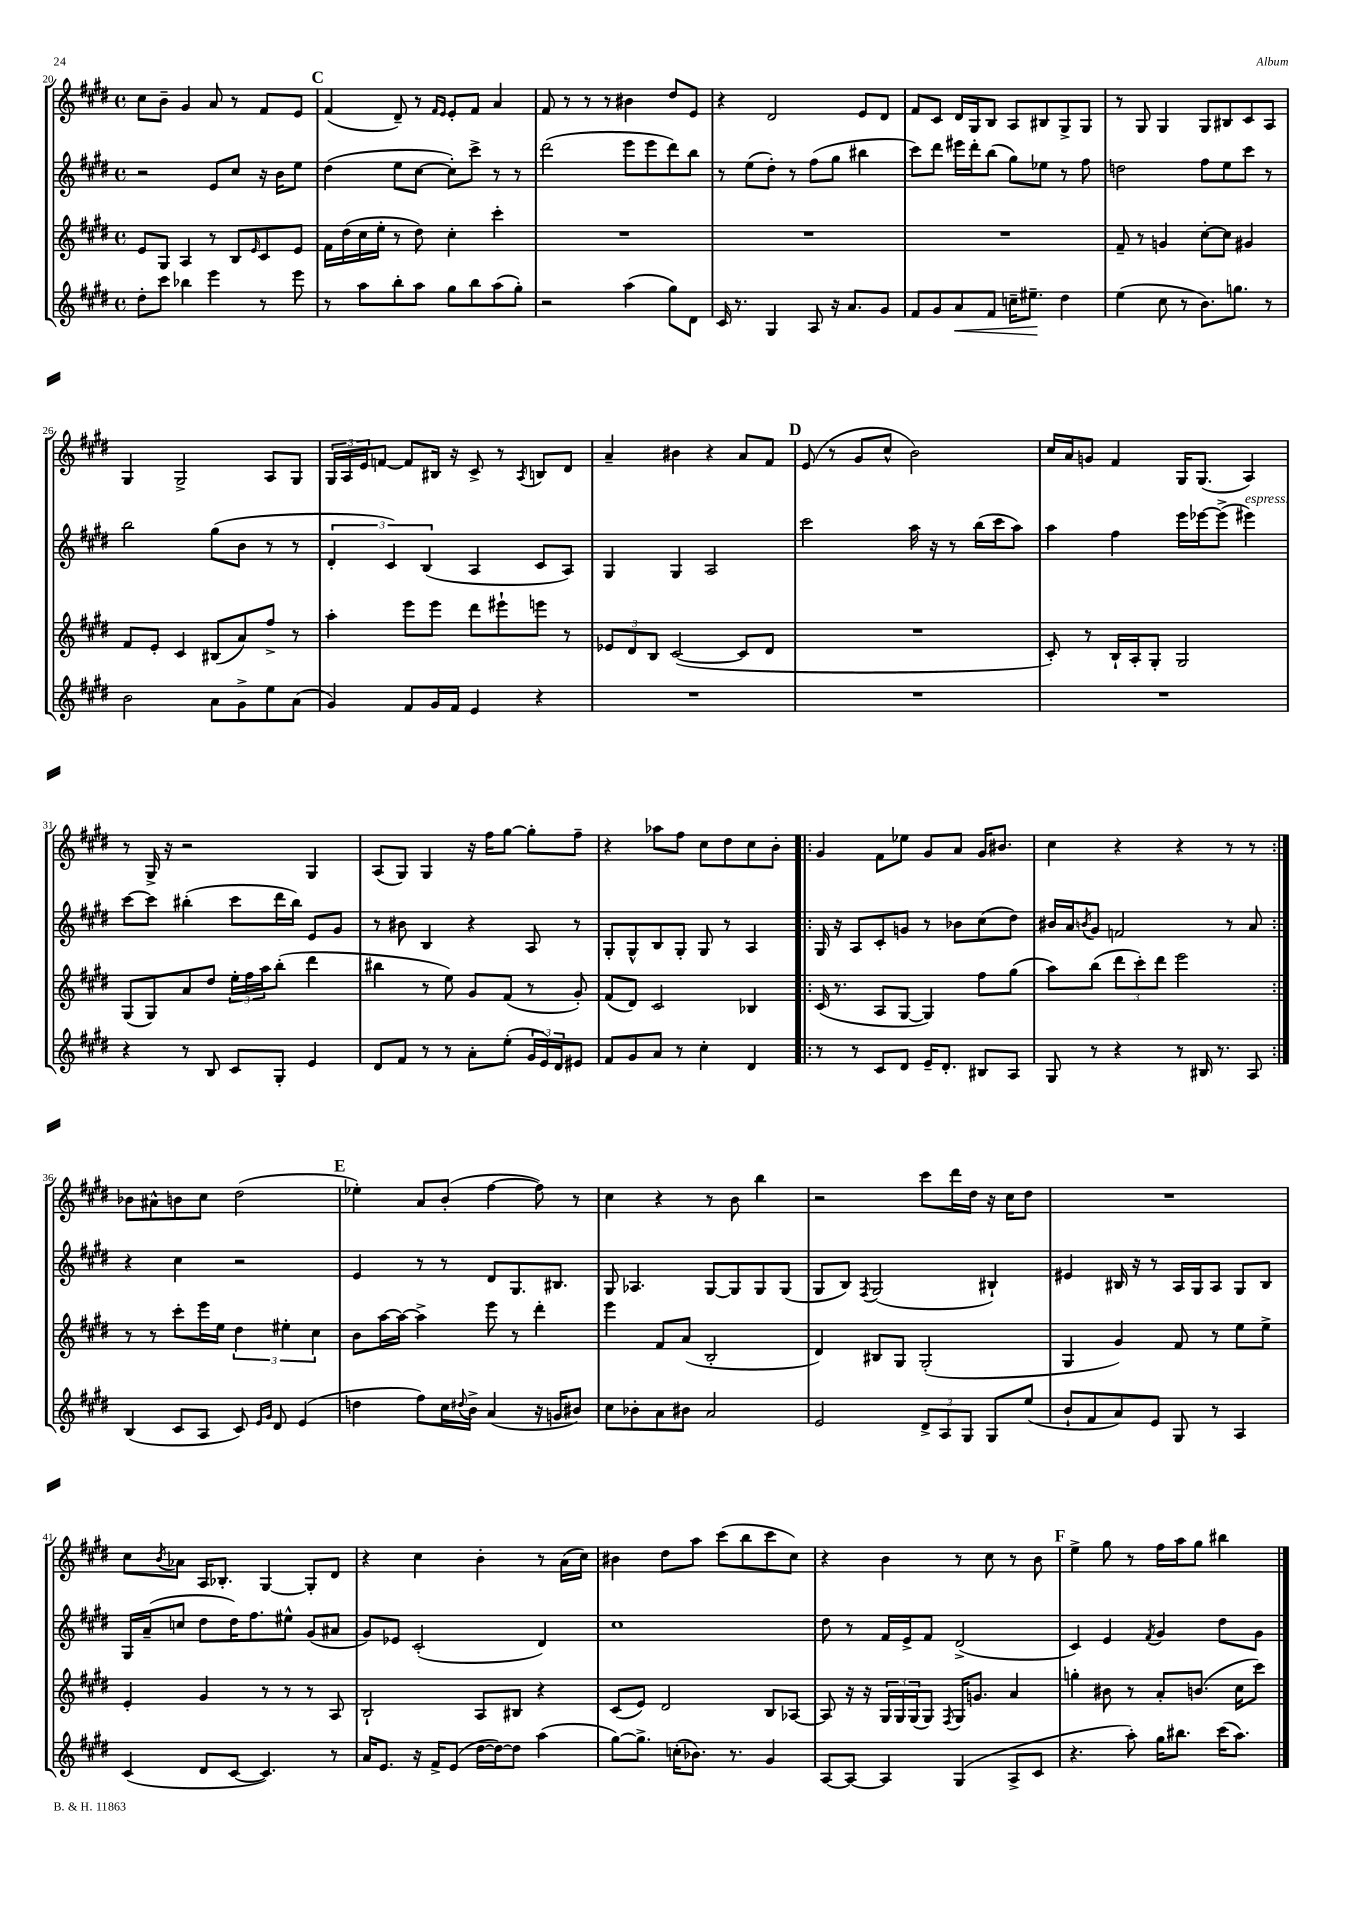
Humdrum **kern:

**kern	**dynam	**kern	**kern	**kern
*part4	*part4	*part3	*part2	*part1
*staff4	*staff4	*staff3	*staff2	*staff1
*clefG2	*	*clefG2	*clefG2	*clefG2
*k[f#c#g#d#]	*	*k[f#c#g#d#]	*k[f#c#g#d#]	*k[f#c#g#d#]
*M4/4	*	*M4/4	*M4/4	*M4/4
*met(c)	*	*met(c)	*met(c)	*met(c)
=20	=20	=20	=20	=20
8dd#'\L	.	8e/L	2r	8cc#\L
8ccc#\J	.	8G#/J	.	8b~\J
4bb-X\	.	4A/	.	4g#/
4eee\	.	8r	8e/L	8a/
.	.	8B/L	8cc#/J	8r
.	.	16qqe/	.	.
8r	.	8c#/	16r	8f#/L
.	.	.	16b\KL	.
8eee\	.	8e/J	8ee\J	8e/J
!!LO:REH:place=s1:t=C
=21	=21	=21	=21	=21
8r	.	16f#\LL	(4dd#\	(4f#/
.	.	(16dd#\	.	.
8aa\L	.	16cc#\	.	.
.	.	16ee'\JJ	.	.
8bb'\	.	8r	8ee\L	8d#~/)
8aa\J	.	8dd#\)	[8cc#\J	8r
.	.	.	.	16qqf#/LL
.	.	.	.	16qqe/JJ
8gg#\L	.	4cc#'\	8cc#'\L])	8e'/L
8bb\	.	.	8ccc#^\J	8f#/J
(8aa\	.	4ccc#'\	8r	4a/
8gg#'\J)	.	.	8r	.
=22	=22	=22	=22	=22
2r	.	1r	(2ddd#\	8f#/
.	.	.	.	8r
.	.	.	.	8r
.	.	.	.	8r
(4aa\	.	.	8eee\L	4b#X\
.	.	.	8eee\	.
8gg#\L)	.	.	8ddd#\)	8dd#/L
8d#\J	.	.	8bb\J	8e/J
=23	=23	=23	=23	=23
16c#/	.	1r	8r	4r
8.r	.	.	.	.
.	.	.	(8ee\L	.
4G#/	.	.	8dd#'\J)	2d#/
.	.	.	8r	.
8A/	.	.	(8ff#\L	.
16r	.	.	8gg#\J	.
8.a/L	.	.	.	.
.	.	.	4bb#X\	8e/L
8g#/J	.	.	.	8d#/J
=24	=24	=24	=24	=24
8f#/L	.	1r	8ccc#\L)	8f#/L
8g#/	.	.	8ddd#\J	8c#/J
!	!LO:HP:b	!	!	!
8a/	<	.	16eee#X\LL	16d#/LL
.	.	.	16ddd#'\J	16G#/J
8f#/J	.	.	(8bb\J	8B/J
16ccn~\KL	.	.	8gg#\L)	8A/L
8.ee#X~\J	.	.	.	.
.	.	.	8ee-X\J	8B#X/
4dd#\	[	.	8r	8G#^/
.	.	.	8ff#\	8G#/J
=25	=25	=25	=25	=25
(4ee\	.	8f#~/	2ddn\	8r
.	.	8r	.	8G#/
8cc#\	.	4gn/	.	4G#/
8r	.	.	.	.
8.b\L)	.	[8cc#'\L	8ff#\L	8G#/L
.	.	8cc#\J]	8ee\	8B#X/
8.ggn\J	.	.	.	.
.	.	4g#X/	8ccc#\J	8c#/
8r	.	.	8r	8A/J
!!LO:LB:g=z
=26	=26	=26	=26	=26
2b\	.	8f#/L	2bb\	4G#/
.	.	8e'/J	.	.
.	.	4c#/	.	2G#^/
8a\L	.	(8B#X/L	(8gg#\L	.
8g#^\	.	8a/)	8b\J	.
8ee\	.	8ff#^/J	8r	8A/L
(8a\J	.	8r	8r	8G#/J
=27	=27	=27	=27	=27
4g#/)	.	4aa'\	6d#'/	24G#/LL
.	.	.	.	24A/
.	.	.	.	24e/J
.	.	.	.	[8fn/J
.	.	.	6c#/)	.
8f#/L	.	8eee\L	.	8f/L]
.	.	.	(6B/	.
16g#/L	.	8eee\J	.	16B#X/Jk
16f#/JJ	.	.	.	16r
4e/	.	8ddd#\L	4A/	8c#^/
.	.	8eee#X`\	.	8r
.	.	.	.	8qA/
4r	.	8eeen\J	8c#/L	8Bn/L
.	.	8r	8A/J)	8d#/J
=28	=28	=28	=28	=28
1r	.	12e-X/L	4G#/	4a~/
.	.	12d#/	.	.
.	.	12B/J	.	.
.	.	([2c#/	4G#/	4b#X\
.	.	.	2A/	4r
.	.	8c#/L]	.	8a/L
.	.	8d#/J	.	8f#/J
!!LO:REH:place=s1:t=D
=29	=29	=29	=29	=29
1r	.	1r	2ccc#\	(8e/
.	.	.	.	8r
.	.	.	.	8g#/L
.	.	.	.	8cc#^^/J
.	.	.	16aa\	2b\)
.	.	.	16r	.
.	.	.	8r	.
.	.	.	(16bb\LL	.
.	.	.	16ccc#\J	.
.	.	.	8aa\J)	.
=30	=30	=30	=30	=30
1r	.	8c#'/)	4aa\	16cc#/LL
.	.	.	.	16a/J
.	.	8r	.	8gn/J
.	.	16B`/LL	4ff#\	4f#/
.	.	16A'/J	.	.
.	.	8G#'/J	.	.
.	.	2G#/	16eee\LL	16G#/KL
.	.	.	[16eee-X\J	(8.G#/J
.	.	.	(8eee-^\J]	.
!	!	!	!LO:TX:a:i:t=espress.	!
.	.	.	4eee#X\)	4A/)
!!LO:LB:g=z
=31	=31	=31	=31	=31
4r	.	(8G#/L	[8ccc#\L	8r
.	.	8G#/)	8ccc#\J]	16G#^/
.	.	.	.	16r
8r	.	8a/	(4bb#X'\	2r
8B/	.	8dd#/J	.	.
8c#/L	.	24ee'\LL	8ccc#\L	.
.	.	24ff#\	.	.
.	.	24aa\J	.	.
8G#'/J	.	(8bb'\J	16ddd#\L	.
.	.	.	16bb#\JJ)	.
4e/	.	4ddd#\	8e/L	4G#/
.	.	.	8g#/J	.
=32	=32	=32	=32	=32
8d#/L	.	4bb#X\	8r	(8A/L
8f#/J	.	.	8b#X\	8G#/J)
8r	.	8r	4B/	4G#/
8r	.	8ee\)	.	.
8a'\L	.	8g#/L	4r	16r
.	.	.	.	16ff#\KL
(8ee'\J	.	(8f#/J	.	[8gg#\J
24g#/LL	.	8r	8A/	8gg#'\L]
24e/)	.	.	.	.
24d#/J	.	.	.	.
8e#X/J	.	8g#'/)	8r	8ff#~\J
=33	=33	=33	=33	=33
8f#/L	.	(8f#/L	8G#'/L	4r
8g#/	.	8d#/J)	8G#^^/	.
8a/J	.	2c#/	8B/	8aa-X\L
8r	.	.	8G#'/J	8ff#\J
4cc#'\	.	.	8G#/	8cc#\L
.	.	.	8r	8dd#\
4d#/	.	4B-X/	4A/	8cc#\
.	.	.	.	8b'\J
=34!|:	=34!|:	=34!|:	=34!|:	=34!|:
8r	.	(16c#/	16G#/	4g#/
.	.	8.r	16r	.
8r	.	.	8A/L	.
8c#/L	.	8A/L	8c#'/	8f#\L
8d#/J	.	[8G#/J	8gn/J	8ee-X\J
16e~/KL	.	4G#/])	8r	8g#/L
8.d#'/J	.	.	.	.
.	.	.	8b-X\L	8a/J
8B#X/L	.	8ff#\L	(8cc#\	16g#/KL
.	.	.	.	8.b#X/J
8A/J	.	(8gg#\J	8dd#\J)	.
=35	=35	=35	=35	=35
8G#/	.	8aa\L)	16b#X/LL	4cc#\
.	.	.	16a/J	.
.	.	.	8qbn/	.
8r	.	(8bb\J	8g#/J	.
4r	.	12ddd#\L	2fn/	4r
.	.	12ccc#'\)	.	.
.	.	12ddd#\J	.	.
8r	.	2eee\	.	4r
16B#X/	.	.	.	.
8.r	.	.	.	.
.	.	.	8r	8r
8A/	.	.	8a/	8r
!!LO:LB:g=z
=36:|!	=36:|!	=36:|!	=36:|!	=36:|!
(4B/	.	8r	4r	8b-X\L
.	.	8r	.	8a#X^^\
8c#/L	.	8ccc#'\L	4cc#\	8bn\
8A/J	.	16eee\L	.	8cc#\J
.	.	16ee\JJ	.	.
8c#/)	.	6dd#\	2r	(2dd#\
16qqe/LL	.	.	.	.
16qqg#/JJ	.	.	.	.
8d#/	.	.	.	.
.	.	6ee#X'\	.	.
(4e/	.	.	.	.
.	.	6cc#\	.	.
!!LO:REH:place=s1:t=E
=37	=37	=37	=37	=37
4ddn\	.	8b\L	4e/	4ee-X'\)
.	.	[16aa\L	.	.
.	.	16aa\JJ_	.	.
8ff#\L)	.	4aa^\]	8r	8a/L
16cc#\L	.	.	8r	(8b'/J
8qqdd#X/	.	.	.	.
16b^\JJ	.	.	.	.
(4a/	.	8eee\	8d#/L	[4ff#\
.	.	8r	8.G#/	.
16r	.	4ddd#'\	.	8ff#\])
16gn/KL	.	.	8.B#X/J	.
8b#X/J)	.	.	.	8r
=38	=38	=38	=38	=38
8cc#\L	.	4eee\	8G#/	4cc#\
8b-X'\	.	.	4.A-X/	.
8a\	.	8f#/L	.	4r
8b#X\J	.	(8a/J	.	.
2a/	.	2B'/	[8G#/L	8r
.	.	.	8G#/]	8b\
.	.	.	8G#/	4bb\
.	.	.	(8G#/J	.
=39	=39	=39	=39	=39
2e/	.	4d#/)	8G#/L	2r
.	.	.	8B/J)	.
.	.	.	8qF#/	.
.	.	8B#X/L	(2G#/	.
.	.	8G#/J	.	.
12d#^/L	.	(2G#'/	.	8ccc#\L
12A/	.	.	.	.
.	.	.	.	16ddd#\L
12G#/J	.	.	.	.
.	.	.	.	16dd#\JJ
8G#/L	.	.	4B#X`/)	16r
.	.	.	.	16cc#\KL
(8ee/J	.	.	.	8dd#\J
=40	=40	=40	=40	=40
8b`/L	.	4G#/	4e#X/	1r
8f#/	.	.	.	.
8a/)	.	4g#/)	16B#X/	.
.	.	.	16r	.
8e/J	.	.	8r	.
8G#/	.	8f#/	16A/LL	.
.	.	.	16G#/J	.
8r	.	8r	8A/J	.
4A/	.	8ee\L	8G#/L	.
.	.	8ee^\J	8B#/J	.
!!LO:LB:g=z
=41	=41	=41	=41	=41
(4c#/	.	4e'/	16G#/LL	8cc#\L
.	.	.	(16a~/J	.
.	.	.	.	8qb/
.	.	.	8ccn/J	8a-X\J
8d#/L	.	4g#/	8dd#\L	16A/KL
.	.	.	.	8.B-X'/J
[8c#/J	.	.	16dd#\K)	.
.	.	.	8.ff#\	.
4.c#/])	.	8r	.	[4G#/
.	.	8r	8ee#X^^\J	.
.	.	8r	(8g#/L	8G#'/L]
8r	.	8A/	8a#X/J	8d#/J
=42	=42	=42	=42	=42
16a/KL	.	2B`/	8g#/L)	4r
8.e/J	.	.	.	.
.	.	.	8e-X/J	.
16r	.	.	(2c#'/	4cc#\
16f#^/KL	.	.	.	.
(8e/J	.	.	.	.
[16dd#\LL	.	8A/L	.	4b'\
16dd#\J_)	.	.	.	.
8dd#\J]	.	8B#X/J	.	.
(4aa\	.	4r	4d#/)	8r
.	.	.	.	(16a\LL
.	.	.	.	16cc#\JJ)
=43	=43	=43	=43	=43
[8gg#\L)	.	(8c#/L	1cc#	4b#X\
8.gg#^\J]	.	8e/J)	.	.
.	.	2d#/	.	8dd#\L
(16ccn'\KL	.	.	.	.
8.b-X\J)	.	.	.	8aa\J
.	.	.	.	(8ccc#\L
8.r	.	.	.	.
.	.	.	.	8bb\
4g#/	.	8B/L	.	8ccc#\
.	.	[8A-X/J	.	8cc#\J)
=44	=44	=44	=44	=44
[8A/L	.	8A-/]	8dd#\	4r
8A/J_	.	16r	8r	.
.	.	16r	.	.
4A/]	.	24G#/LL	16f#/LL	4b\
.	.	24G#/	.	.
.	.	.	16e^/J	.
.	.	(24G#/J	.	.
.	.	8G#/J)	8f#/J	.
.	.	8qF#/	.	.
(4G#/	.	16G#/KL	(2d#^/	8r
.	.	8.gn/J	.	.
.	.	.	.	8cc#\
8A^/L	.	4a/	.	8r
8c#/J	.	.	.	8b\
!!LO:REH:place=s1:t=F
=45	=45	=45	=45	=45
4.r	.	4ggn'\	4c#/)	4ee^\
.	.	8b#X\	4e/	8gg#\
8aa'\)	.	8r	.	8r
.	.	.	8qf#/	.
16gg#\KL	.	8a'/L	4g#/	16ff#\LL
8.bb#X\J	.	.	.	16aa\J
.	.	(8.bn/J	.	8gg#\J
(16ccc#\KL	.	.	8dd#\L	4bb#X\
8.aa\J)	.	16cc#\KL	.	.
.	.	8ccc#\J)	8g#\J	.
==	==	==	==	==
*-	*-	*-	*-	*-
